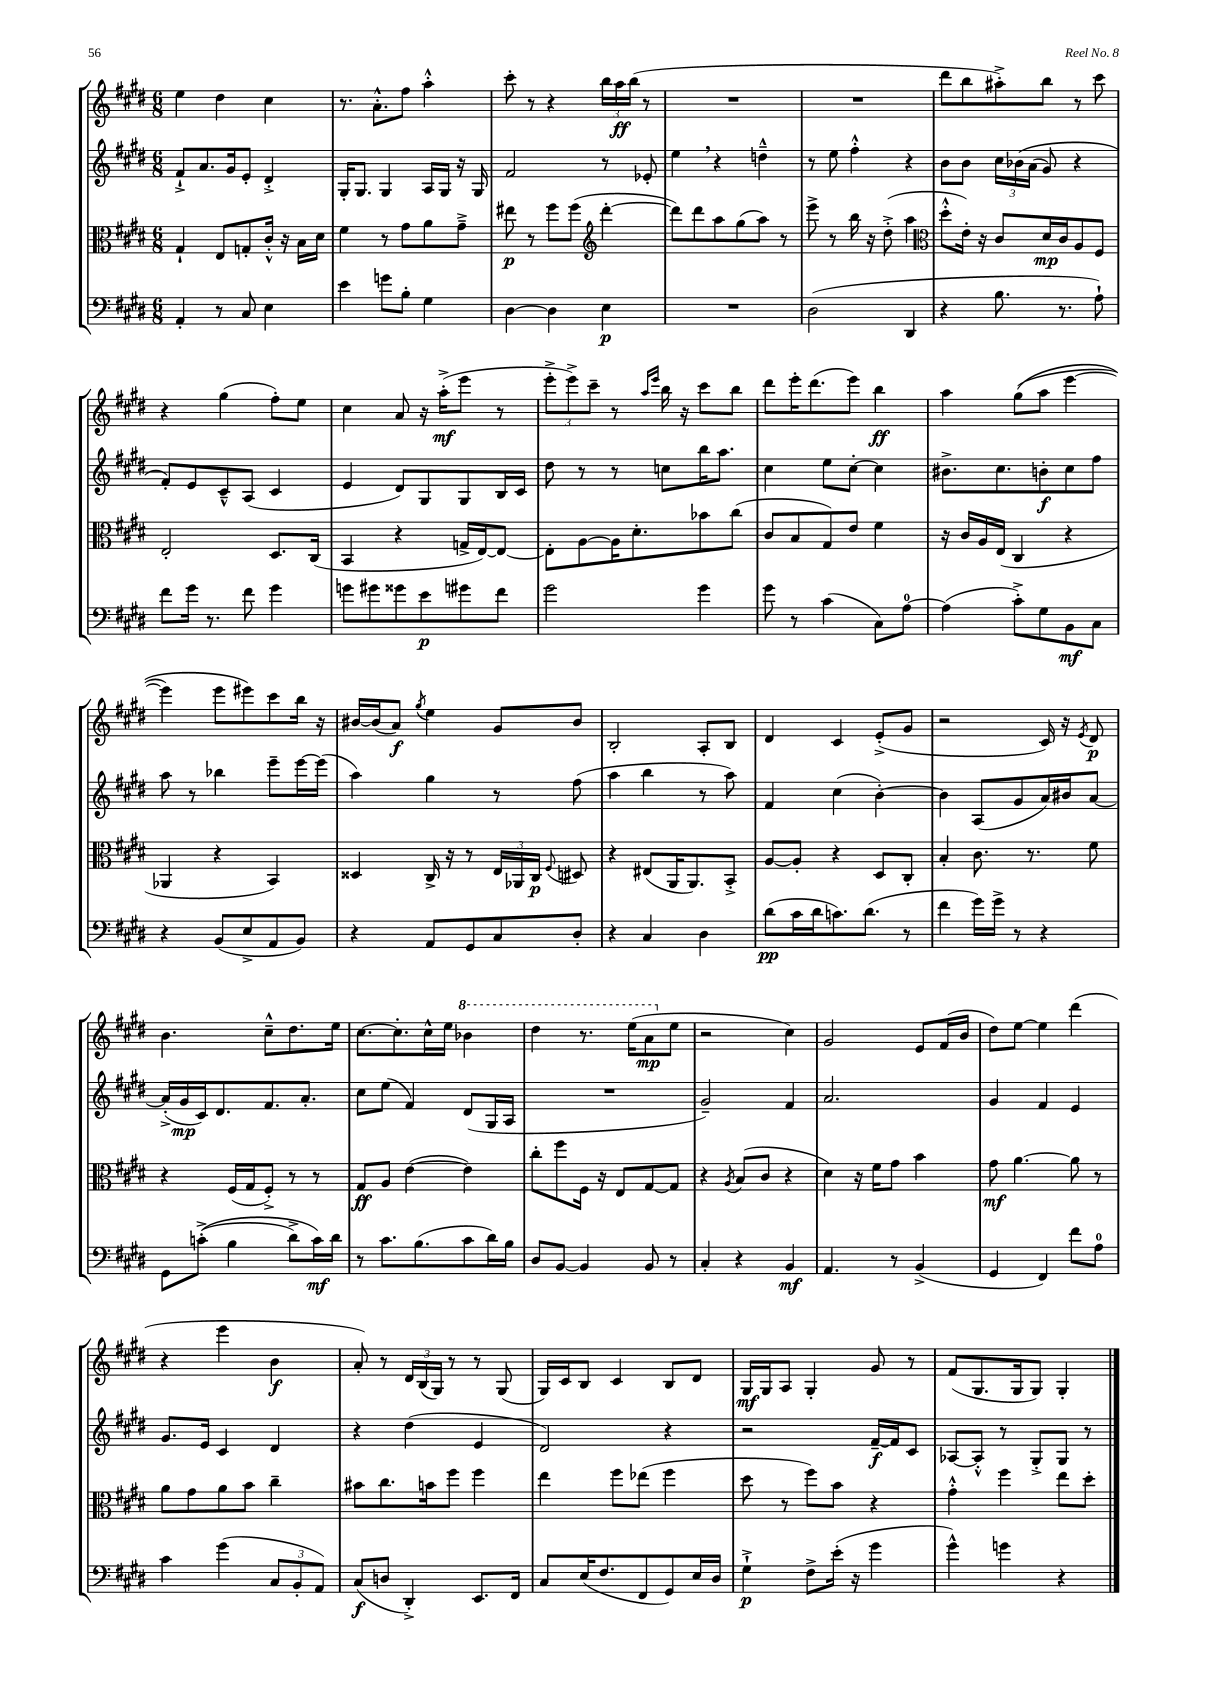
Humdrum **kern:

**kern	**dynam	**kern	**dynam	**kern	**dynam	**kern	**dynam
*part4	*part4	*part3	*part3	*part2	*part2	*part1	*part1
*staff4	*staff4	*staff3	*staff3	*staff2	*staff2	*staff1	*staff1
*clefF4	*	*clefC3	*	*clefG2	*	*clefG2	*
*k[f#c#g#d#]	*	*k[f#c#g#d#]	*	*k[f#c#g#d#]	*	*k[f#c#g#d#]	*
*M6/8	*	*M6/8	*	*M6/8	*	*M6/8	*
=34	=34	=34	=34	=34	=34	=34	=34
4AA'/	.	4G#`/	.	8f#`^/L	.	4ee\	.
.	.	.	.	8.a/	.	.	.
8r	.	8E/L	.	.	.	4dd#\	.
.	.	.	.	16g#/k	.	.	.
8C#/	.	8Gn'/	.	8e'/J	.	.	.
4E\	.	16c#'^^/Jk	.	4d#'^/	.	4cc#\	.
.	.	16r	.	.	.	.	.
.	.	16B\LL	.	.	.	.	.
.	.	16d#\JJ	.	.	.	.	.
=35	=35	=35	=35	=35	=35	=35	=35
4e\	.	4f#\	.	16G#'/KL	.	8.r	.
.	.	.	.	8.G#/J	.	.	.
.	.	.	.	.	.	8.a'^^\L	.
8gn\L	.	8r	.	4G#/	.	.	.
8B'\J	.	8g#\L	.	.	.	8ff#\J	.
4G#\	.	8a\	.	16A/LL	.	4aa'^^\	.
.	.	.	.	16G#/JJ	.	.	.
.	.	8g#~^\J	.	16r	.	.	.
.	.	.	.	16G#/	.	.	.
=36	=36	=36	=36	=36	=36	=36	=36
[4D#\	.	8ee#X\	p	2f#/	.	8ccc#'\	.
.	.	8r	.	.	.	8r	.
4D#\]	.	8ff#\L	.	.	.	4r	.
.	.	(8ff#\J	.	.	.	.	.
*	*	*clefG2	*	*	*	*	*
4E\	p	[4ddd#'\	.	8r	.	24bb\LL	.
.	.	.	.	.	.	24aa\	ff
.	.	.	.	.	.	(24bb\JJ	.
.	.	.	.	8e-X'/	.	8r	.
=37	=37	=37	=37	=37	=37	=37	=37
2.r	.	8ddd#\L])	.	4ee,\	.	2.r	.
.	.	8ddd#\	.	.	.	.	.
.	.	8aa\	.	4r	.	.	.
.	.	(8gg#\	.	.	.	.	.
.	.	8aa\J)	.	4ddn~^^\	.	.	.
.	.	8r	.	.	.	.	.
=38	=38	=38	=38	=38	=38	=38	=38
(2D#\	.	8eee^\	.	8r	.	2.r	.
.	.	8r	.	8ee\	.	.	.
.	.	16bb\	.	4ff#'^^\	.	.	.
.	.	16r	.	.	.	.	.
.	.	(8dd#'^\	.	.	.	.	.
4DD#/	.	4aa\	.	4r	.	.	.
=39	=39	=39	=39	=39	=39	=39	=39
*	*	*clefC3	*	*	*	*	*
4r	.	8dd#'^^\L	.	8b\L	.	8ddd#\L	.
.	.	16e'\Jk)	.	8b\J	.	8bb\	.
.	.	16r	.	.	.	.	.
8.B\	.	8c#/L	.	24cc#\LL	.	8aa#X'^\)	.
.	.	.	.	(24b-X\	.	.	.
.	.	.	.	(24a\JJ	.	.	.
.	.	16d#/L	mp	8g#/)	.	8bb\J	.
8.r	.	16c#/J	.	.	.	.	.
.	.	8A/	.	4r	.	8r	.
8A`\)	.	8F#/J	.	.	.	8ccc#\	.
!!LO:LB:g=z
=40	=40	=40	=40	=40	=40	=40	=40
8f#\L	.	2E'/	.	8f#'/L)	.	4r	.
16g#\Jk	.	.	.	8e/	.	.	.
8.r	.	.	.	.	.	.	.
.	.	.	.	8c#~^^/	.	(4gg#\	.
8f#\	.	.	.	(8A/J	.	.	.
4g#\	.	8.D#/L	.	4c#/	.	8ff#'\L)	.
.	.	.	.	.	.	8ee\J	.
.	.	(16C#/Jk	.	.	.	.	.
=41	=41	=41	=41	=41	=41	=41	=41
8gn\L	.	4BB/	.	4e/	.	4cc#\	.
8g#X\	.	.	.	.	.	.	.
8g##X\	.	4r	.	8d#/L)	.	8a/	.
8e\	p	.	.	8G#/	.	16r	.
.	.	.	.	.	.	(16aa'^\KL	mf
8g#X\	.	16Gn^/LL	.	8G#/	.	8eee\J	.
.	.	[16E/J)	.	.	.	.	.
8f#\J	.	8E/J_	.	16B/L	.	8r	.
.	.	.	.	16c#/JJ	.	.	.
=42	=42	=42	=42	=42	=42	=42	=42
2g#\	.	8E'\L]	.	8dd#\	.	12eee'^\L	.
.	.	.	.	.	.	12eee^\)	.
.	.	[8A\	.	8r	.	.	.
.	.	.	.	.	.	12ccc#~\J	.
.	.	16A\K]	.	8r	.	8r	.
.	.	8.d#'\	.	.	.	.	.
.	.	.	.	.	.	16qqaa/LL	.
.	.	.	.	.	.	16qqeee/JJ	.
.	.	.	.	8ccn\L	.	16bb\	.
.	.	.	.	.	.	16r	.
4g#\	.	8b-X\	.	16bb\K	.	8ccc#\L	.
.	.	.	.	8.aa\J	.	.	.
.	.	(8cc#\J	.	.	.	8bb\J	.
=43	=43	=43	=43	=43	=43	=43	=43
8g#\	.	8c#/L	.	4cc#\	.	8ddd#\L	.
8r	.	8B/	.	.	.	16eee'\K	.
.	.	.	.	.	.	(8.ddd#\	.
(4c#\	.	8G#/)	.	8ee\L	.	.	.
.	.	8e/J	.	[8cc#'\J	.	8eee\J)	.
8C#\L)	.	4f#\	.	4cc#\]	.	4bb\	ff
[8A\J	.	.	.	.	.	.	.
=44	=44	=44	=44	=44	=44	=44	=44
(4A\]	.	16r	.	8.b#X^\L	.	4aa\	.
.	.	16c#/LL	.	.	.	.	.
.	.	16A/	.	.	.	.	.
.	.	(16E/JJ	.	8.cc#\	.	.	.
8c#'^\L)	.	4C#/	.	.	.	((8gg#\L	.
8G#\	.	.	.	8bn'\	f	8aa\J	.
8BB\	mf	4r	.	8cc#\	.	[4eee\	.
8C#\J	.	.	.	8ff#\J	.	.	.
!!LO:LB:g=z
=45	=45	=45	=45	=45	=45	=45	=45
4r	.	4AA-X/	.	8aa\	.	4eee\])	.
.	.	.	.	8r	.	.	.
(8BB/L	.	4r	.	4bb-X\	.	8eee\L	.
8E^/	.	.	.	.	.	8eee#X\)	.
8AA/	.	4BB/)	.	8eee~\L	.	8ccc#\	.
8BB/J)	.	.	.	[16eee\L	.	16bb\Jk	.
.	.	.	.	(16eee\JJ]	.	16r	.
=46	=46	=46	=46	=46	=46	=46	=46
4r	.	4D##X/	.	4aa\)	.	[16b#X/LL	.
.	.	.	.	.	.	(16b#/J]	.
.	.	.	.	.	.	8a/J)	f
.	.	.	.	.	.	8qgg#/	.
8AA/L	.	16C#^/	.	4gg#\	.	4ee\	.
.	.	16r	.	.	.	.	.
8GG#/	.	8r	.	.	.	.	.
8C#/	.	24E/LL	.	8r	.	8g#/L	.
.	.	24AA-X/	.	.	.	.	.
.	.	24C#/JJ	p	.	.	.	.
.	.	8qqF#/	.	.	.	.	.
8D#'/J	.	8D#X/	.	(8ff#\	.	8b#/J	.
=47	=47	=47	=47	=47	=47	=47	=47
4r	.	4r	.	4aa\	.	2B'/	.
4C#/	.	(8E#X/L	.	4bb\	.	.	.
.	.	16AA/K	.	.	.	.	.
.	.	8.AA/)	.	.	.	.	.
4D#\	.	.	.	8r	.	8A'/L	.
.	.	8BB'^/J	.	8aa\)	.	8B/J	.
=48	=48	=48	=48	=48	=48	=48	=48
(8d#\L	pp	[8A/L	.	4f#/	.	4d#/	.
16c#\L	.	8A'/J]	.	.	.	.	.
16d#\J	.	.	.	.	.	.	.
8.cn\)	.	4r	.	(4cc#\	.	4c#/	.
(8.d#\J	.	.	.	.	.	.	.
.	.	8D#/L	.	[4b'\)	.	(8e'^/L	.
8r	.	8C#'/J	.	.	.	8g#/J	.
=49	=49	=49	=49	=49	=49	=49	=49
4f#\	.	4B'/	.	4b\]	.	2r	.
16g#\LL)	.	8.c#\	.	(8A/L	.	.	.
16g#^\JJ	.	.	.	.	.	.	.
8r	.	.	.	8g#/	.	.	.
.	.	8.r	.	.	.	.	.
4r	.	.	.	16a/L)	.	16c#/)	.
.	.	.	.	16b#X/J	.	16r	.
.	.	.	.	.	.	8qe/	.
.	.	8f#\	.	[8a/J	.	8d#/	p
!!LO:LB:g=z
=50	=50	=50	=50	=50	=50	=50	=50
8GG#\L	.	4r	.	(16a'^/LL]	.	4.b\	.
.	.	.	.	16g#/	mp	.	.
((8cn'^\J	.	.	.	16c#/J)	.	.	.
.	.	.	.	8.d#/	.	.	.
4B\	.	(16F#/LL	.	.	.	.	.
.	.	16G#/J	.	.	.	.	.
.	.	8F#'^/J)	.	8.f#/	.	8cc#~^^\L	.
8d#^\L)	.	8r	.	.	.	8.dd#\	.
.	.	.	.	8.a'/J	.	.	.
16c\L)	mf	8r	.	.	.	.	.
16d#\JJ	.	.	.	.	.	16ee\Jk	.
=51	=51	=51	=51	=51	=51	=51	=51
8r	.	8G#/L	ff	8cc#\L	.	[8.cc#\L	.
8.c#\L	.	8A/J	.	(8ee\J	.	.	.
.	.	.	.	.	.	8.cc#'\]	.
.	.	([4e\	.	4f#/)	.	.	.
(8.B\	.	.	.	.	.	.	.
.	.	.	.	.	.	16cc#^^\L	.
.	.	.	.	.	.	16ee\JJ	.
*	*	*	*	*	*	*8va	*
8c#\	.	4e\])	.	(8d#/L	.	4bb-X\	.
16d#\L)	.	.	.	16G#/L	.	.	.
16B\JJ	.	.	.	16A/JJ	.	.	.
=52	=52	=52	=52	=52	=52	=52	=52
8D#/L	.	8cc#'\L	.	2.r	.	4ddd#\	.
[8BB/J	.	8ff#\	.	.	.	.	.
4BB/]	.	16F#\Jk	.	.	.	8.r	.
.	.	16r	.	.	.	.	.
.	.	8E/L	.	.	.	.	.
.	.	.	.	.	.	(16eee\KL	.
8BB/	.	[8G#/	.	.	.	8aa\	mp
*	*	*	*	*	*	*X8va	*
8r	.	8G#/J]	.	.	.	8ee\J	.
=53	=53	=53	=53	=53	=53	=53	=53
4C#'/	.	4r	.	2g#~/)	.	2r	.
.	.	8qA/	.	.	.	.	.
4r	.	(8B/L	.	.	.	.	.
.	.	8c#/J	.	.	.	.	.
4BB/	mf	4r	.	4f#/	.	4cc#\)	.
=54	=54	=54	=54	=54	=54	=54	=54
4.AA/	.	4d#\)	.	2.a/	.	2g#/	.
.	.	16r	.	.	.	.	.
.	.	16f#\KL	.	.	.	.	.
8r	.	8g#\J	.	.	.	.	.
(4BB^/	.	4b\	.	.	.	8e/L	.
.	.	.	.	.	.	(16f#/L	.
.	.	.	.	.	.	16b/JJ	.
=55	=55	=55	=55	=55	=55	=55	=55
4GG#/	.	8g#\	mf	4g#/	.	8dd#\L)	.
.	.	[4.a\	.	.	.	[8ee\J	.
4FF#/)	.	.	.	4f#/	.	4ee\]	.
8f#\L	.	8a\]	.	4e/	.	(4ddd#\	.
8A\J	.	8r	.	.	.	.	.
!!LO:LB:g=z
=56	=56	=56	=56	=56	=56	=56	=56
4c#\	.	8a\L	.	8.g#/L	.	4r	.
.	.	8g#\	.	.	.	.	.
.	.	.	.	16e/Jk	.	.	.
(4g#\	.	8a\	.	4c#/	.	4eee\	.
.	.	8b\J	.	.	.	.	.
12C#/L	.	4cc#~\	.	4d#/	.	4b\	f
12BB'/	.	.	.	.	.	.	.
12AA/J)	.	.	.	.	.	.	.
=57	=57	=57	=57	=57	=57	=57	=57
(8C#/L	f	8b#X\L	.	4r	.	8a'/)	.
8Dn/J	.	8.cc#\	.	.	.	8r	.
4DD#'^/)	.	.	.	(4dd#\	.	24d#/LL	.
.	.	.	.	.	.	(24B/	.
.	.	16bn\k	.	.	.	.	.
.	.	.	.	.	.	24G#/JJ)	.
.	.	8ff#\J	.	.	.	8r	.
8.EE/L	.	4ff#\	.	4e/	.	8r	.
.	.	.	.	.	.	(8G#/	.
16FF#/Jk	.	.	.	.	.	.	.
=58	=58	=58	=58	=58	=58	=58	=58
8C#/L	.	4ee\	.	2d#/)	.	16G#/LL)	.
.	.	.	.	.	.	16c#/J	.
(16E/K	.	.	.	.	.	8B/J	.
8.F#/	.	.	.	.	.	.	.
.	.	8ff#\L	.	.	.	4c#/	.
8FF#/	.	(8ee-X\J	.	.	.	.	.
8GG#/)	.	4ff#\	.	4r	.	8B/L	.
16E/L	.	.	.	.	.	8d#/J	.
16D#/JJ	.	.	.	.	.	.	.
=59	=59	=59	=59	=59	=59	=59	=59
4G#`^\	p	8dd#\	.	2r	.	16G#/LL	mf
.	.	.	.	.	.	16G#/J	.
.	.	8r	.	.	.	8A/J	.
8F#^\L	.	8ff#\L)	.	.	.	4G#'/	.
(16e'\Jk	.	8b\J	.	.	.	.	.
16r	.	.	.	.	.	.	.
4g#\	.	4r	.	[16f#~/LL	f	8g#/	.
.	.	.	.	16f#/J]	.	.	.
.	.	.	.	8c#/J	.	8r	.
=60	=60	=60	=60	=60	=60	=60	=60
4g#^^\)	.	4g#'^^\	.	[8A-X/L	.	(8f#/L	.
.	.	.	.	8A-'^^/J]	.	8.G#/	.
4gn\	.	4ff#\	.	8r	.	.	.
.	.	.	.	.	.	16G#/k	.
.	.	.	.	8G#'^/L	.	8G#/J)	.
4r	.	8ee\L	.	8G#/J	.	4G#'/	.
.	.	8dd#'\J	.	8r	.	.	.
==	==	==	==	==	==	==	==
*-	*-	*-	*-	*-	*-	*-	*-
